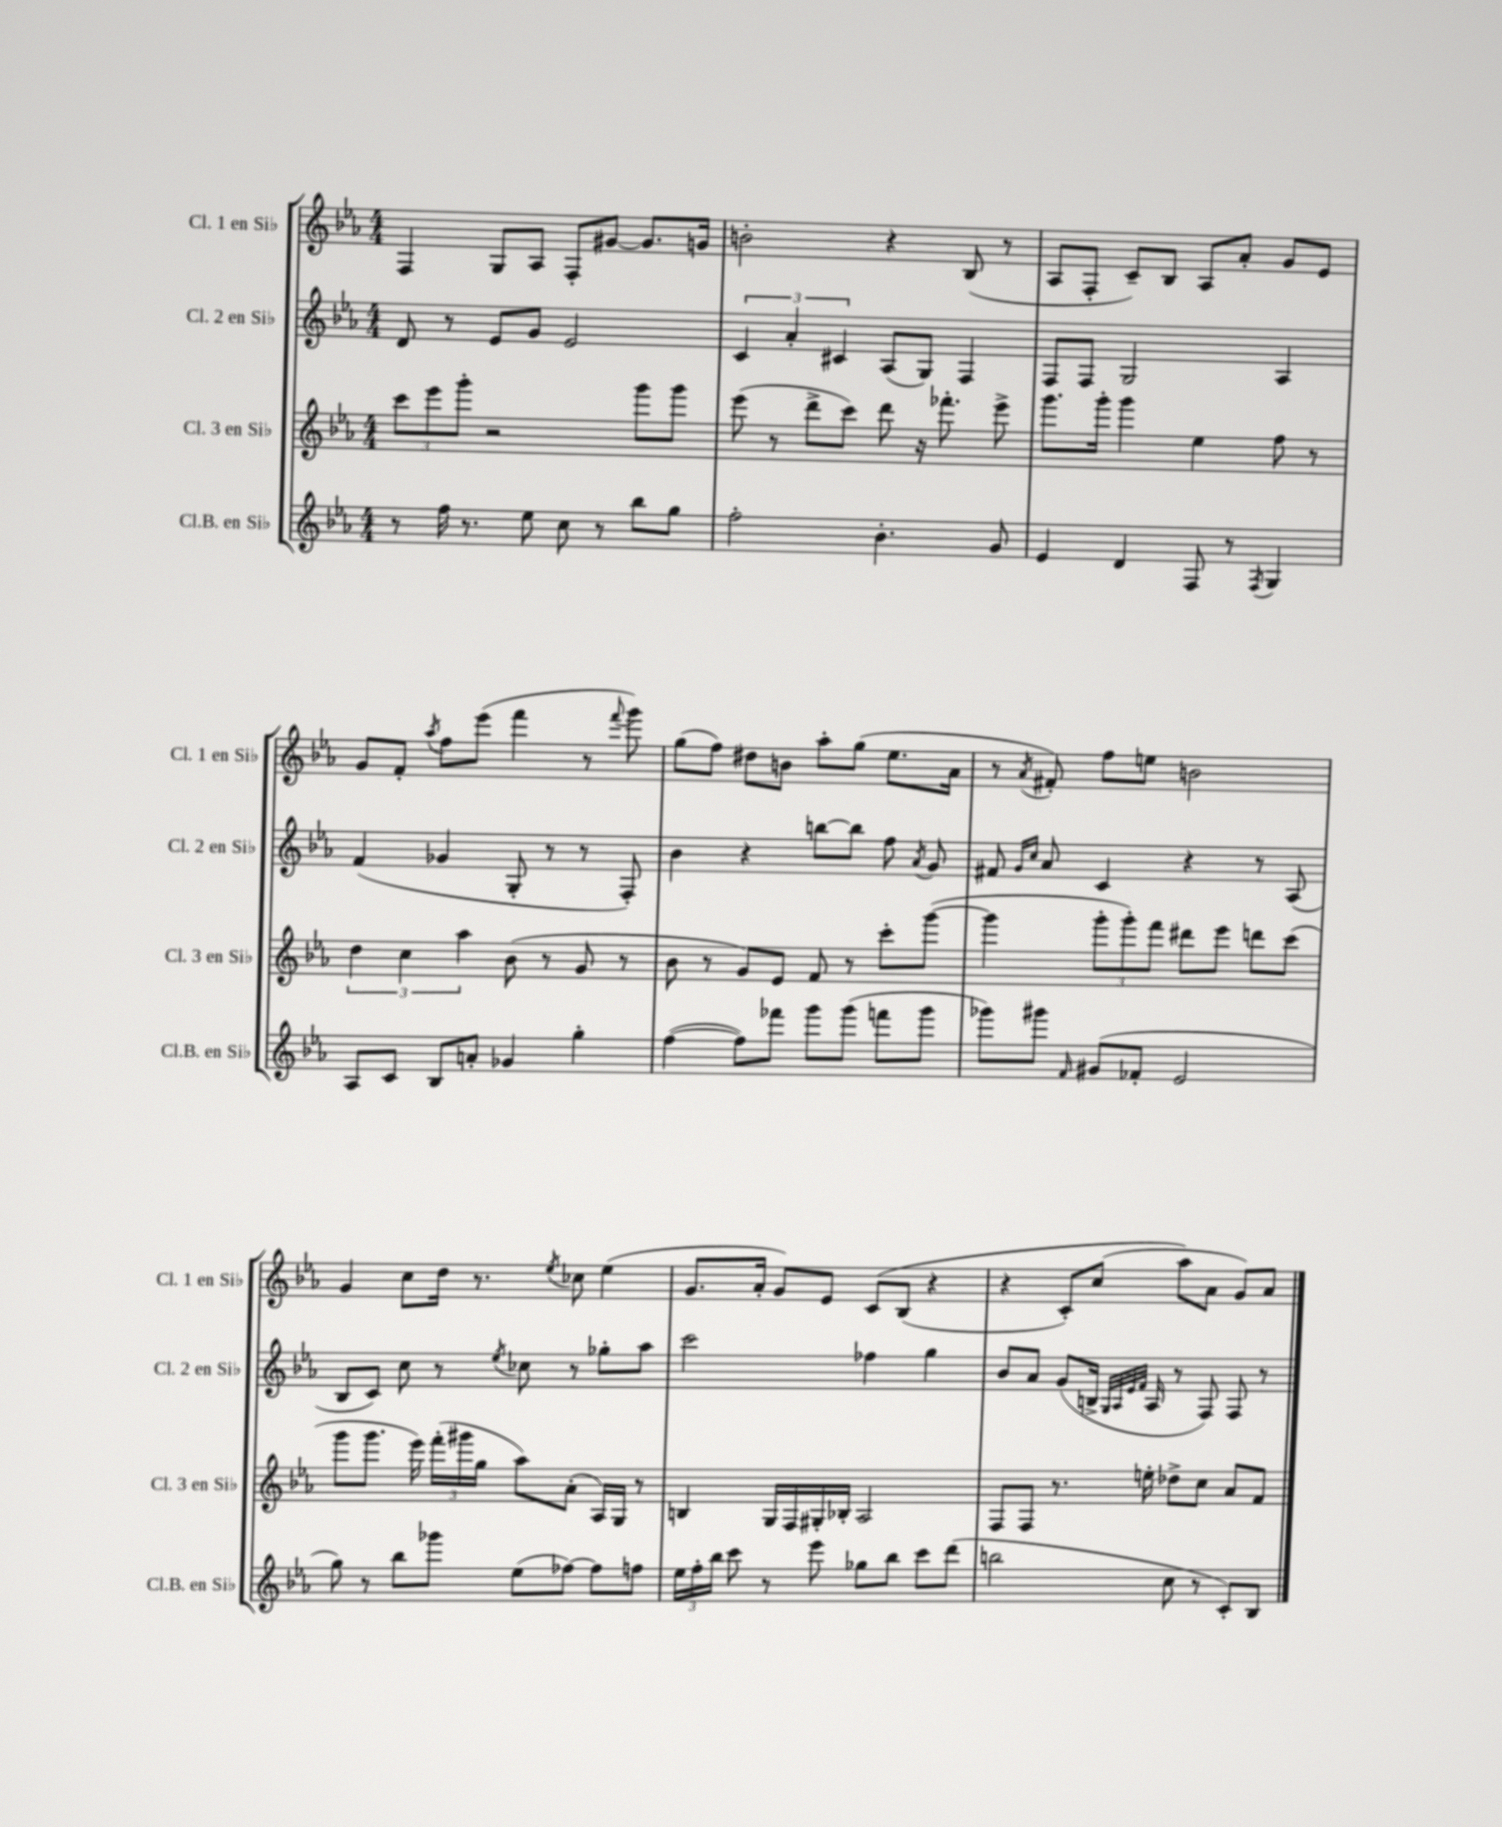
<<
\new StaffGroup <<
\new Staff = "s0" \with { instrumentName = "Cl. 1 en Sib" shortInstrumentName = "Cl. 1 en Sib" } {
    \clef treble \key ees \major \numericTimeSignature \time 4/4
    \autoBeamOff f4 g8[ aes8] f8[-. gis'8]~ gis'8.[ g'16] |
    b'2-. r4 bes8( r8 |
    aes8[ f8]-. c'8[--) bes8] aes8[ aes'8]-. g'8[ ees'8] |
    g'8[ f'8]-. \acciaccatura { aes''8 } f''8[ ees'''8]( f'''4 r8 \appoggiatura { f'''8 } g'''8) |
    g''8[( f''8]) dis''8[ b'8] aes''8[-. g''8]( ees''8.[ aes'16] |
    r8 \acciaccatura { aes'8 } fis'8-.) f''8[ e''8] b'2 |
    g'4 c''8[ d''16] r8. \acciaccatura { ees''8 } ces''8 ees''4( |
    g'8.[ aes'16]-. g'8[) ees'8] c'8[\( bes8]( r4 |
    r4 c'8[-.) c''8]( aes''8[\) aes'8] g'8[) aes'8] \bar "|." |
}
\new Staff = "s1" \with { instrumentName = "Cl. 2 en Sib" shortInstrumentName = "Cl. 2 en Sib" } {
    \clef treble \key ees \major \numericTimeSignature \time 4/4
    \autoBeamOff d'8 r8 ees'8[ g'8] ees'2 |
    \tuplet 3/2 { c'4 aes'4-. cis'4 } aes8[( g8]) f4 |
    f8[ f8] g2 aes4 |
    f'4( ges'4 g8-. r8 r8 f8-.) |
    bes'4 r4 b''8[~ b''8] f''8 \acciaccatura { aes'8 } g'8 |
    fis'8 \grace { g'16[ c''16] } aes'8 c'4 r4 r8 aes8( |
    bes8[ c'8]) c''8 r8 \acciaccatura { ees''8 } ces''8 r8 ges''8[-. aes''8] |
    c'''2 fes''4 g''4 |
    bes'8[ aes'8] g'8[( b16]-> \grace { g32[ aes32 ees'32 f'32] } aes16 r8 f8) f8 r8 \bar "|." |
}
\new Staff = "s2" \with { instrumentName = "Cl. 3 en Sib" shortInstrumentName = "Cl. 3 en Sib" } {
    \clef treble \key ees \major \numericTimeSignature \time 4/4
    \autoBeamOff \tuplet 3/2 { c'''8[ ees'''8 g'''8]-. } r2 g'''8[ g'''8] |
    ees'''8( r8 d'''8[-> c'''8]) d'''8 r16 fes'''8.-. ees'''8-> |
    g'''8.[ g'''16]-. g'''4 ees''4 f''8 r8 |
    \tuplet 3/2 { d''4 c''4 aes''4 } bes'8( r8 g'8 r8 |
    bes'8 r8 g'8[) ees'8] f'8 r8 c'''8[-. g'''8]~( |
    g'''4 \tuplet 3/2 { g'''8[-. g'''8-.) f'''8] } dis'''8[ ees'''8] d'''8[ c'''8]( |
    g'''8[ g'''8.] ees'''16) \tuplet 3/2 { f'''16[-.( gis'''16 g''16] } aes''8[) aes'8]-.( aes16[) g16] r8 |
    b4 g16[ f16 gis16-. bes16]-. aes2 |
    f8[ f8] r8. e''16-. des''8[-> c''8] aes'8[ f'8] \bar "|." |
}
\new Staff = "s3" \with { instrumentName = "Cl.B. en Sib" shortInstrumentName = "Cl.B. en Sib" } {
    \clef treble \key ees \major \numericTimeSignature \time 4/4
    \autoBeamOff r8 f''16 r8. ees''8 c''8 r8 bes''8[ g''8] |
    f''2-. bes'4.-. g'8 |
    ees'4 d'4 f8 r8 \acciaccatura { f8 } g4 |
    aes8[ c'8] bes8[ a'8]-. ges'4 g''4-. |
    f''4~( f''8[) fes'''8] g'''8[ g'''8]( f'''8[ g'''8] |
    ges'''8[) gis'''8] \grace { f'16 } gis'8[( fes'8]-. ees'2 |
    g''8) r8 bes''8[ ges'''8] ees''8[( fes''8]~) fes''8[ f''8] |
    \tuplet 3/2 { ees''16[ f''16-. bes''16] } c'''8 r8 ees'''8 ges''8[ bes''8] c'''8[ d'''8]( |
    b''2 c''8 r8 c'8[-.) bes8] \bar "|." |
}
>>
>>
\layout { \context { \Score \remove "Bar_number_engraver" } }
